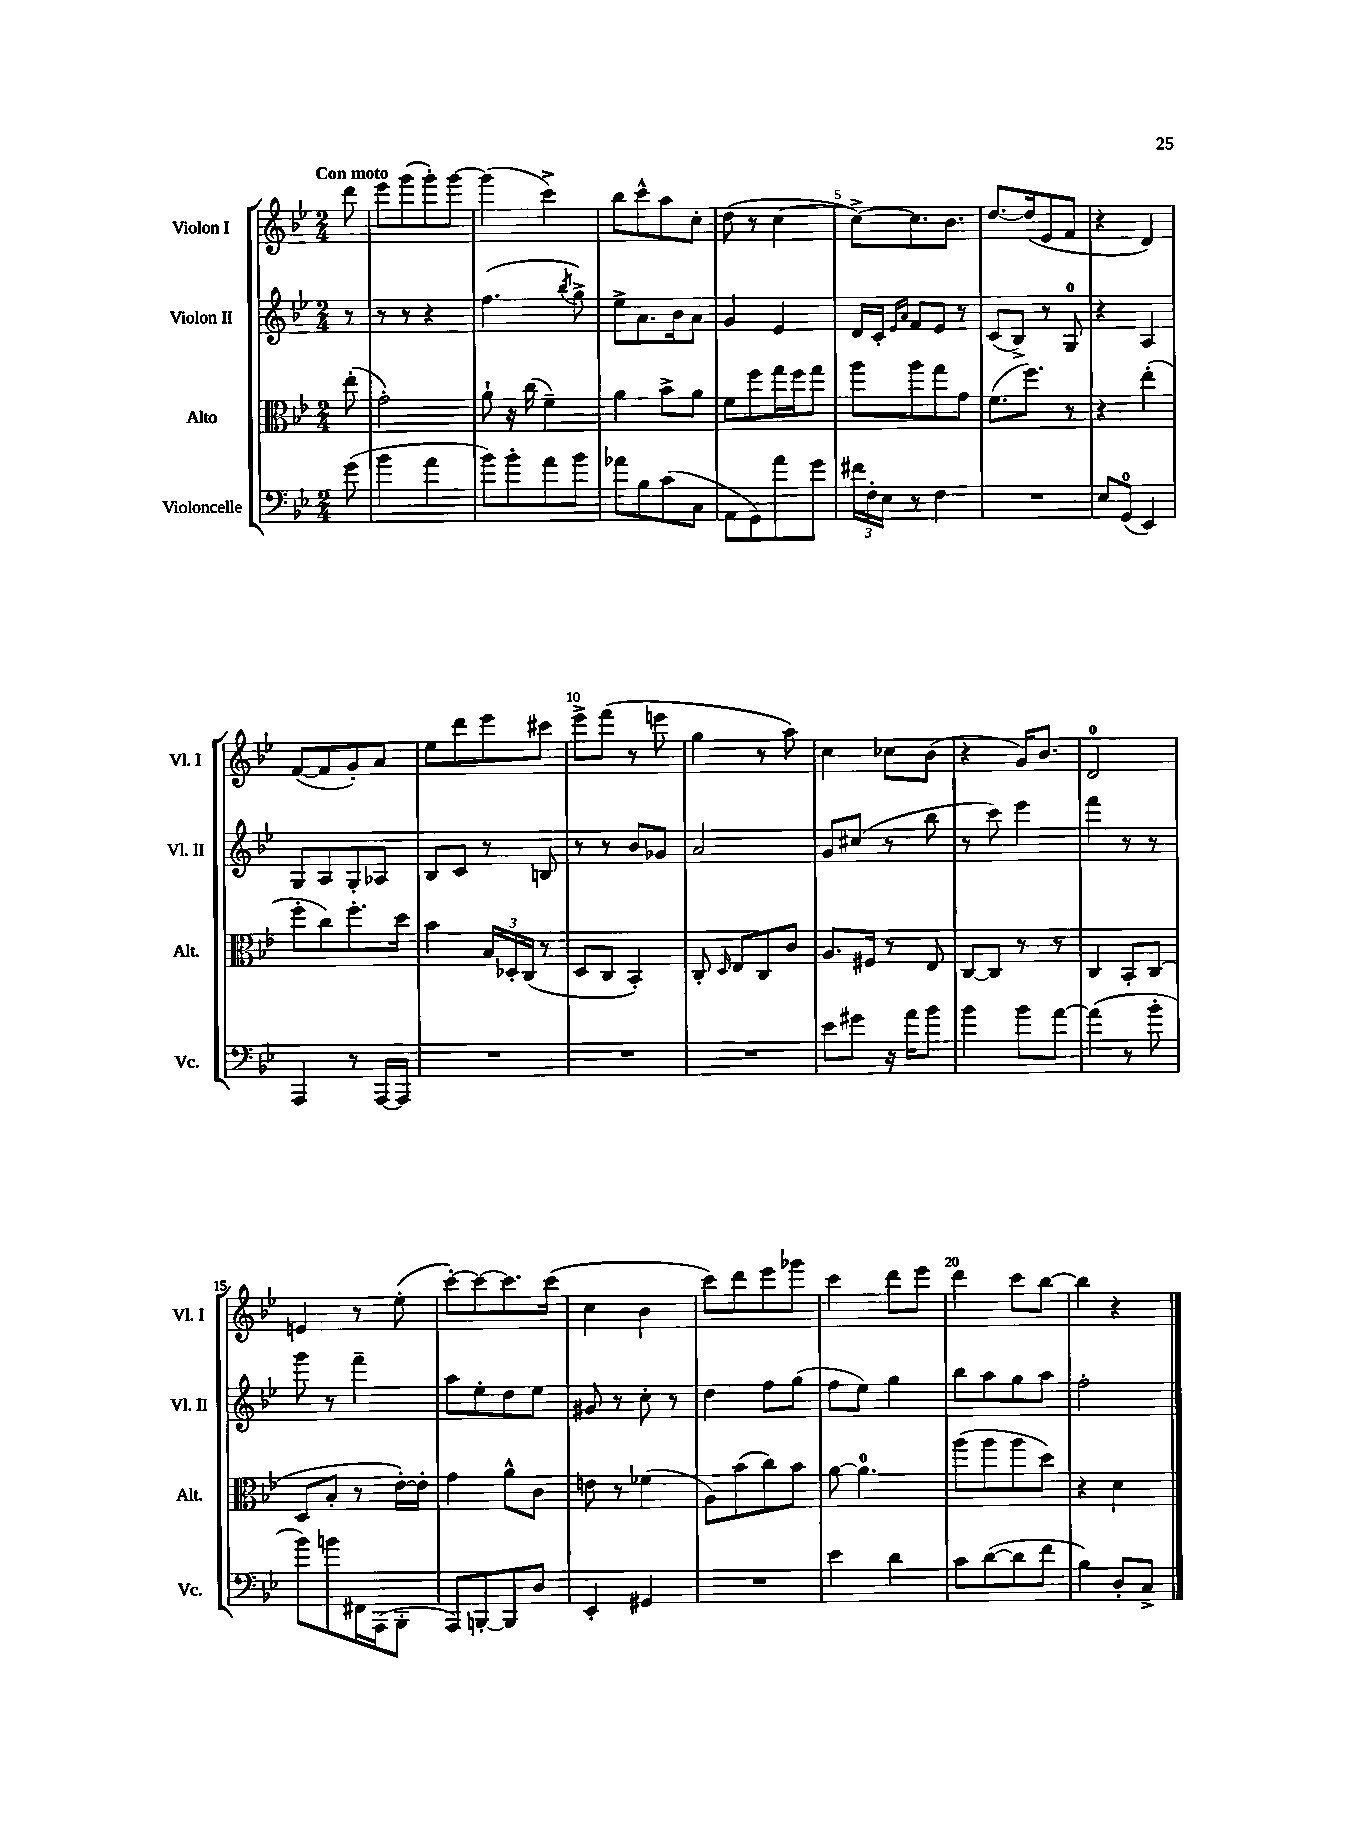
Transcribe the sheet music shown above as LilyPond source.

<<
\new StaffGroup <<
\new Staff = "s0" \with { instrumentName = "Violon I" shortInstrumentName = "Vl. I" } {
    \clef treble \key bes \major \numericTimeSignature \time 2/4 \partial 8 \tempo "Con moto"
    \autoBeamOff d'''8 |
    ees'''8[ g'''8( g'''8-.) g'''8]~ |
    g'''4( c'''4->) |
    bes''8[ c'''8-^ a''8 c''8]-. |
    d''8( r8 c''4~ |
    c''8[~->) c''8. bes'8.] |
    d''8.[~ d''16( ees'8 f'8] |
    r4 d'4) |
    f'8[~( f'8 g'8-.) a'8] |
    ees''8[ d'''8 ees'''8 cis'''8] |
    ees'''8[-> f'''8]( r8 e'''8 |
    g''4 r8 a''8) |
    c''4 ces''8[ bes'8]( |
    r4 g'16[) bes'8.] |
    d'2-0 |
    e'4 r8 ees''8-.( |
    c'''8[~-.) c'''8~ c'''8. c'''16]( |
    c''4 bes'4 |
    c'''8[) d'''8 ees'''8 ges'''8] |
    c'''4 d'''8[ ees'''8] |
    d'''4 c'''8[ bes''8]~ |
    bes''4 r4 \bar "|." |
}
\new Staff = "s1" \with { instrumentName = "Violon II" shortInstrumentName = "Vl. II" } {
    \clef treble \key bes \major \numericTimeSignature \time 2/4 \partial 8
    \autoBeamOff r8 |
    r8 r8 r4 |
    f''4.( \acciaccatura { bes''8 } g''8->) |
    ees''8[-> a'8. bes'16 a'8] |
    g'4 ees'4 |
    d'16[ c'16]-. \grace { ees'16[ a'16] } f'8[ ees'8] r8 |
    c'8[( bes8]->) r8 g8-0 |
    r4 a4 |
    g8[ a8 g8-. aes8] |
    bes8[ c'8] r8 b8 |
    r8 r8 bes'8[ ges'8] |
    a'2 |
    g'8[ cis''8]( r8 bes''8 |
    r8 c'''8) ees'''4 |
    f'''4 r8 r8 |
    g'''8 r8 f'''4-- |
    a''8[ ees''8-. d''8 ees''8] |
    gis'8 r8 c''8-. r8 |
    d''4 f''8[ g''8]( |
    f''8[ ees''8]) g''4 |
    bes''8[ a''8 g''8 a''8] |
    f''2-. \bar "|." |
}
\new Staff = "s2" \with { instrumentName = "Alto" shortInstrumentName = "Alt." } {
    \clef alto \key bes \major \numericTimeSignature \time 2/4 \partial 8
    \autoBeamOff ees''8-.( |
    g'2-.) |
    a'8-! r16 c''16( f'4--) |
    a'4 bes'8[-> a'8] |
    f'8[ f''8 g''16 f''16 g''8] |
    a''8[ a''8 g''8 g'8] |
    f'8.[( f''8.]) r8 |
    r4 ees''4-.( |
    f''8[-. c''8) f''8.-. d''16] |
    bes'4 \tuplet 3/2 { bes16[ des16-. c16]( } r8 |
    d8[ c8] bes,4-.) |
    c8-. \grace { d16 } ees8[ c8 c'8] |
    a8.[ fis16] r8 ees8 |
    c8[~ c8] r8 r8 |
    c4 bes,8[-. c8]( |
    d8[ bes8]-. r8 ees'16[~-.) ees'16]-. |
    g'4 a'8[-^ c'8] |
    e'8 r8 fes'4( |
    a8[) bes'8( c''8) bes'8] |
    a'8~ a'4.-0 |
    a''8[( a''8 a''8 d''8]) |
    r4 d'4 \bar "|." |
}
\new Staff = "s3" \with { instrumentName = "Violoncelle" shortInstrumentName = "Vc." } {
    \clef bass \key bes \major \numericTimeSignature \time 2/4 \partial 8
    \autoBeamOff g'8( |
    bes'4 a'4 |
    bes'8[) bes'8-. a'8 bes'8] |
    aes'8[ bes8 c'8( c8] |
    a,8[ g,8) a'8 g'8] |
    \tuplet 3/2 { fis'16[ f16-. ees16] } r8 f4 |
    R2 |
    ees8[ g,8]-0( ees,4) |
    a,,4 r8 a,,16[~ a,,16] |
    R2 |
    R2 |
    R2 |
    ees'8[ gis'8] r16 a'16[ bes'8] |
    bes'4 bes'8[ a'8]~ |
    a'4( r8 bes'8-. |
    bes'8[) b'8 fis,16 a,,16( bes,,8]-. |
    a,,8[) b,,8~-. b,,8 d8] |
    ees,4-. gis,4 |
    R2 |
    ees'4 d'4 |
    c'8[ d'8~( d'8 f'8] |
    bes4) d8[-. c8]-> \bar "|." |
}
>>
>>
\layout { \context { \Score \override BarNumber.break-visibility = ##(#f #t #t) barNumberVisibility = #(every-nth-bar-number-visible 5) } }
